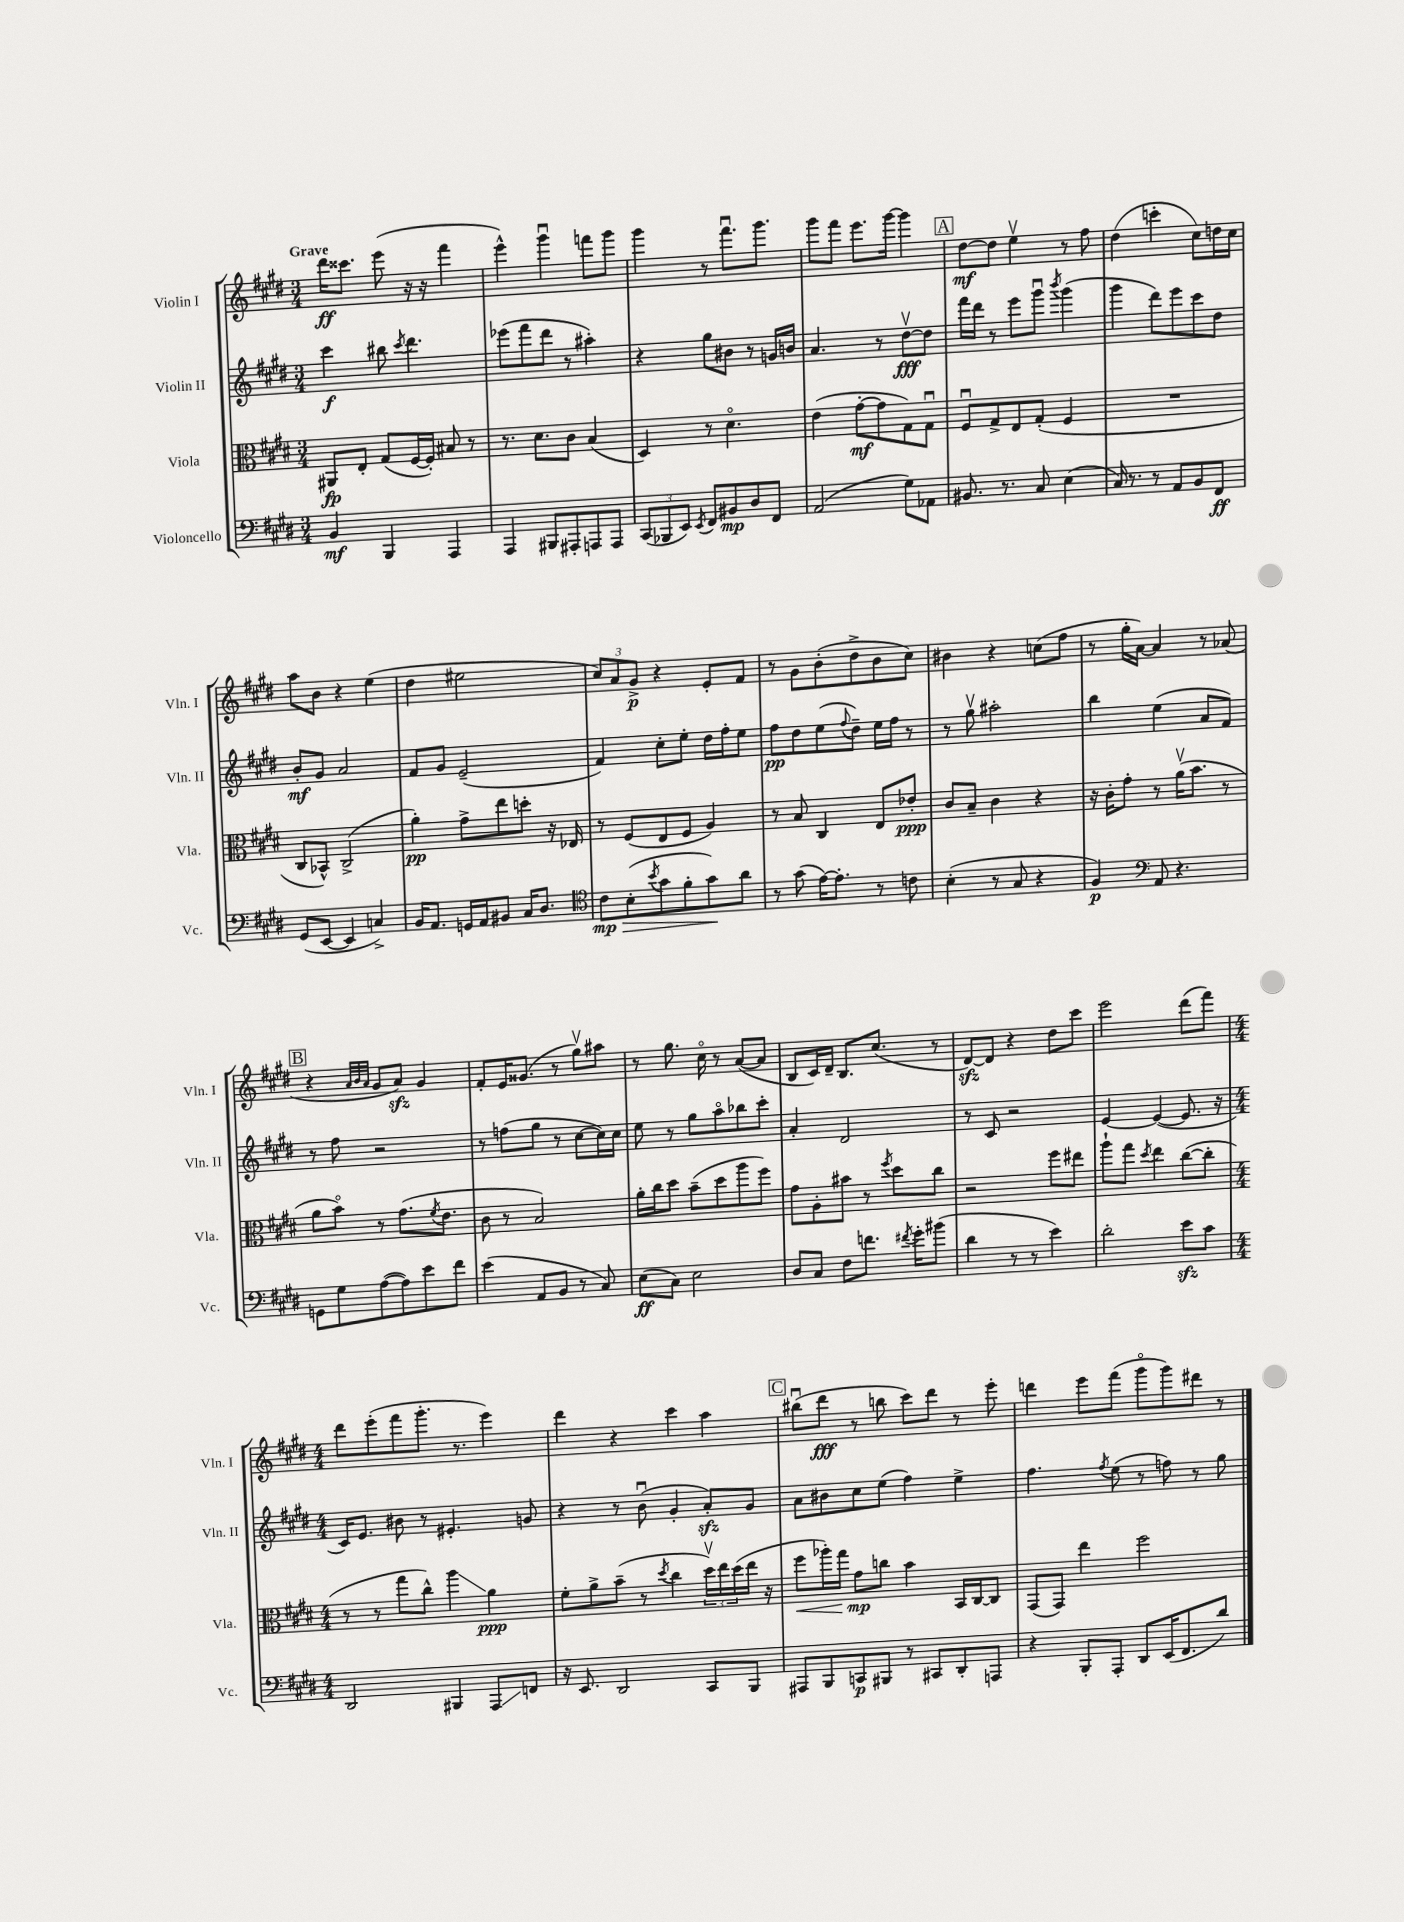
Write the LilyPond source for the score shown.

<<
\new StaffGroup <<
\new Staff = "s0" \with { instrumentName = "Violin I" shortInstrumentName = "Vln. I" } {
    \clef treble \key e \major \numericTimeSignature \time 3/4 \tempo "Grave"
    dis'''16\ff cisis'''8. e'''8( r16 r16 fis'''4 |
    e'''4-^) gis'''4\downbow f'''8 gis'''8 |
    gis'''4 r8 fis'''8.\downbow gis'''8. |
    gis'''8 fis'''8 e'''8. gis'''16~ gis'''4 |
    \mark \markup { \box "A" } dis''8~\mf dis''8 e''4\upbow r8 fis''8 |
    dis''4( c'''4-. cis''8) d''16 cis''16 |
    a''8 b'8 r4 e''4( |
    dis''4 eis''2 |
    \tuplet 3/2 { cis''8) a'8 gis'8->\p } r4 e'8-. fis'8 |
    r8 gis'8 b'8-.( dis''8-> b'8 cis''8) |
    bis'4 r4 c''8( fis''8 |
    r8 gis''16-. a'16~) a'4 r8 aes'8( |
    \mark \markup { \box "B" } r4 \grace { a'32 b'32 a'32 } gis'8 a'8\sfz) gis'4 |
    fis'8-. e'16 gisis'8.( r8 gis''8\upbow) ais''8 |
    r8 gis''8. cis''16\flageolet r8 a'8~( a'8 |
    b8 cis'16) dis'16-- b8. cis''8.( r8 |
    dis'8~\sfz) dis'8 r4 dis''8 cis'''8 |
    e'''2 dis'''8( fis'''8) |
    \numericTimeSignature \time 4/4 dis'''8 e'''8-.( fis'''8 gis'''8.-. r8. e'''4) |
    dis'''4 r4 cis'''4 a''4 |
    \mark \markup { \box "C" } bis''8\downbow( dis'''8\fff r8 b''8 cis'''8) dis'''8 r8 e'''8-. |
    d'''4 e'''8 fis'''8( gis'''8\flageolet gis'''8) dis'''8 r8 \bar "|." |
}
\new Staff = "s1" \with { instrumentName = "Violin II" shortInstrumentName = "Vln. II" } {
    \clef treble \key e \major \numericTimeSignature \time 3/4
    cis'''4\f bis''8 \acciaccatura { cis'''8 } dis'''4. |
    ees'''8( fis'''8 dis'''8 r8 ais''4-.) |
    r4 gis''8 bis'8 r8 g'16 b'16 |
    a'4. r8 dis''8~\upbow\fff dis''8 |
    \mark \markup { \box "A" } fis'''16 dis'''16 r8 e'''8 gis'''8\downbow \acciaccatura { b'''8 } gis'''4( |
    gis'''4 dis'''8) e'''8 cis'''8 dis''8 |
    b'8-.\mf gis'8 a'2 |
    fis'8 gis'8 e'2--( |
    fis'4) cis''8-. e''8-. dis''16 fis''16-. e''8 |
    fis''8\pp dis''8 e''8( \appoggiatura { fis''8 } dis''8--) e''16 fis''16 r8 |
    r8 gis''8\upbow ais''2-. |
    b''4 e''4( a'8 fis'8) |
    \mark \markup { \box "B" } r8 fis''8 r2 |
    r8 f''8( gis''8 r8 cis''8~ cis''16) cis''16 |
    e''8 r8 gis''8 a''8\flageolet bes''8 cis'''8-. |
    a'4-. dis'2 |
    r8 cis'8 r2 |
    e'4~ e'4~( e'8. r16 |
    \numericTimeSignature \time 4/4 cis'16) e'8. bis'8 r8 eis'4.-. g'8 |
    r4 r8 b'8\downbow( gis'4-. a'8-.\sfz) gis'8 |
    \mark \markup { \box "C" } a'8 bis'8 cis''8 e''8( fis''4) e''4-> |
    fis''4. \acciaccatura { fis''8 } e''8( r8 f''8) r8 gis''8 \bar "|." |
}
\new Staff = "s2" \with { instrumentName = "Viola" shortInstrumentName = "Vla." } {
    \clef alto \key e \major \numericTimeSignature \time 3/4
    ais,8\fp e8-. gis8( fis16~ fis16-.) bis8 r8 |
    r8. dis'8. cis'8 b4( |
    dis4) r8 dis'4.\flageolet |
    e'4( gis'8~-.\mf gis'8 gis8) gis8\downbow |
    \mark \markup { \box "A" } fis8\downbow gis8-> e8 gis8-.( fis4 |
    R2. |
    cis8 bes,8-^) cis2->( |
    a'4-.\pp) gis'8-> e''8 d''8-. r16 ees16 |
    r8 fis8( e8 fis8 a4) |
    r8 b8 cis4 e8 ees'8-.\ppp |
    cis'8 b8-- cis'4 r4 |
    r16 cis'16-. gis'8-. r8 a'16\upbow( b'8. r8 |
    \mark \markup { \box "B" } a'8 b'8\flageolet) r8 gis'8.( \acciaccatura { fis'8 } e'8. |
    cis'8 r8 b2) |
    a'16-. cis''16 dis''8 b'8--( dis''8 a''8 fis''8) |
    gis'8 a8-. bis'8 r8 \acciaccatura { fis''8 } dis''8 cis''8 |
    r2 fis''8 eis''8 |
    a''8-! gis''8 \acciaccatura { dis''8 } e''4 cis''8~( cis''8-. |
    \numericTimeSignature \time 4/4 r8 r8 gis''8 cis''8-^) a''4\glissando a'4\ppp |
    fis'8-. a'8-> b'8--( r8 \acciaccatura { dis''8 } cis''4 \tuplet 3/2 { dis''16\upbow) e''16 dis''16( } e''16 r16 |
    \mark \markup { \box "C" } fis''8\< aes''16-.) gis''16 gis'8\mp\! c''8 b'4 b,16 cis16~ cis8 |
    gis,8( gis,8) e''4 fis''2 \bar "|." |
}
\new Staff = "s3" \with { instrumentName = "Violoncello" shortInstrumentName = "Vc." } {
    \clef bass \key e \major \numericTimeSignature \time 3/4
    b,4\mf b,,4 a,,4 |
    a,,4 bis,,8 ais,,8-. a,,8 a,,8 |
    \tuplet 3/2 { cis,8( bes,,8 e,8) } \acciaccatura { e,8 } fis,8 bis,8\mp dis8 fis,8 |
    a,2( gis8) aes,8 |
    \mark \markup { \box "A" } bis,8. r8. cis8 e4( |
    cis16) r8. r8 a,8 b,8 fis,8\ff |
    gis,8( e,8~ e,4 c4->) |
    b,16 a,8. g,16 a,16 bis,8 cis16 dis8. |
    \clef tenor cis'8\mp\> b8-.( \acciaccatura { b'8 } gis'8 fis'8-. gis'8\!) a'8 |
    r8 gis'8( e'16~) e'8.-. r8 c'8 |
    b4-.( r8 gis8 r4 |
    fis4\p) \clef bass a,8 r4. |
    \mark \markup { \box "B" } g,8 gis8 a8~( a8) e'8 fis'8 |
    e'4( a,8 b,8 r8 cis8) |
    e8\ff( cis8) e2 |
    dis8 cis8 fis8 f'8. \acciaccatura { fis'8 } gis'16-. bis'8( |
    dis'4 r8 r8 e'4) |
    dis'2-. e'8\sfz cis'8 |
    \numericTimeSignature \time 4/4 dis,2 bis,,4 a,,8\glissando f,8 |
    r16 e,8. dis,2 cis,8 b,,8 |
    \mark \markup { \box "C" } ais,,8 b,,8 c,8\p bis,,8 r8 cis,8 dis,8-. a,,8 |
    r4 b,,8-. a,,8-. dis,8 e,16( fis,8. dis'8) \bar "|." |
}
>>
>>
\layout { \context { \Score \remove "Bar_number_engraver" } }
